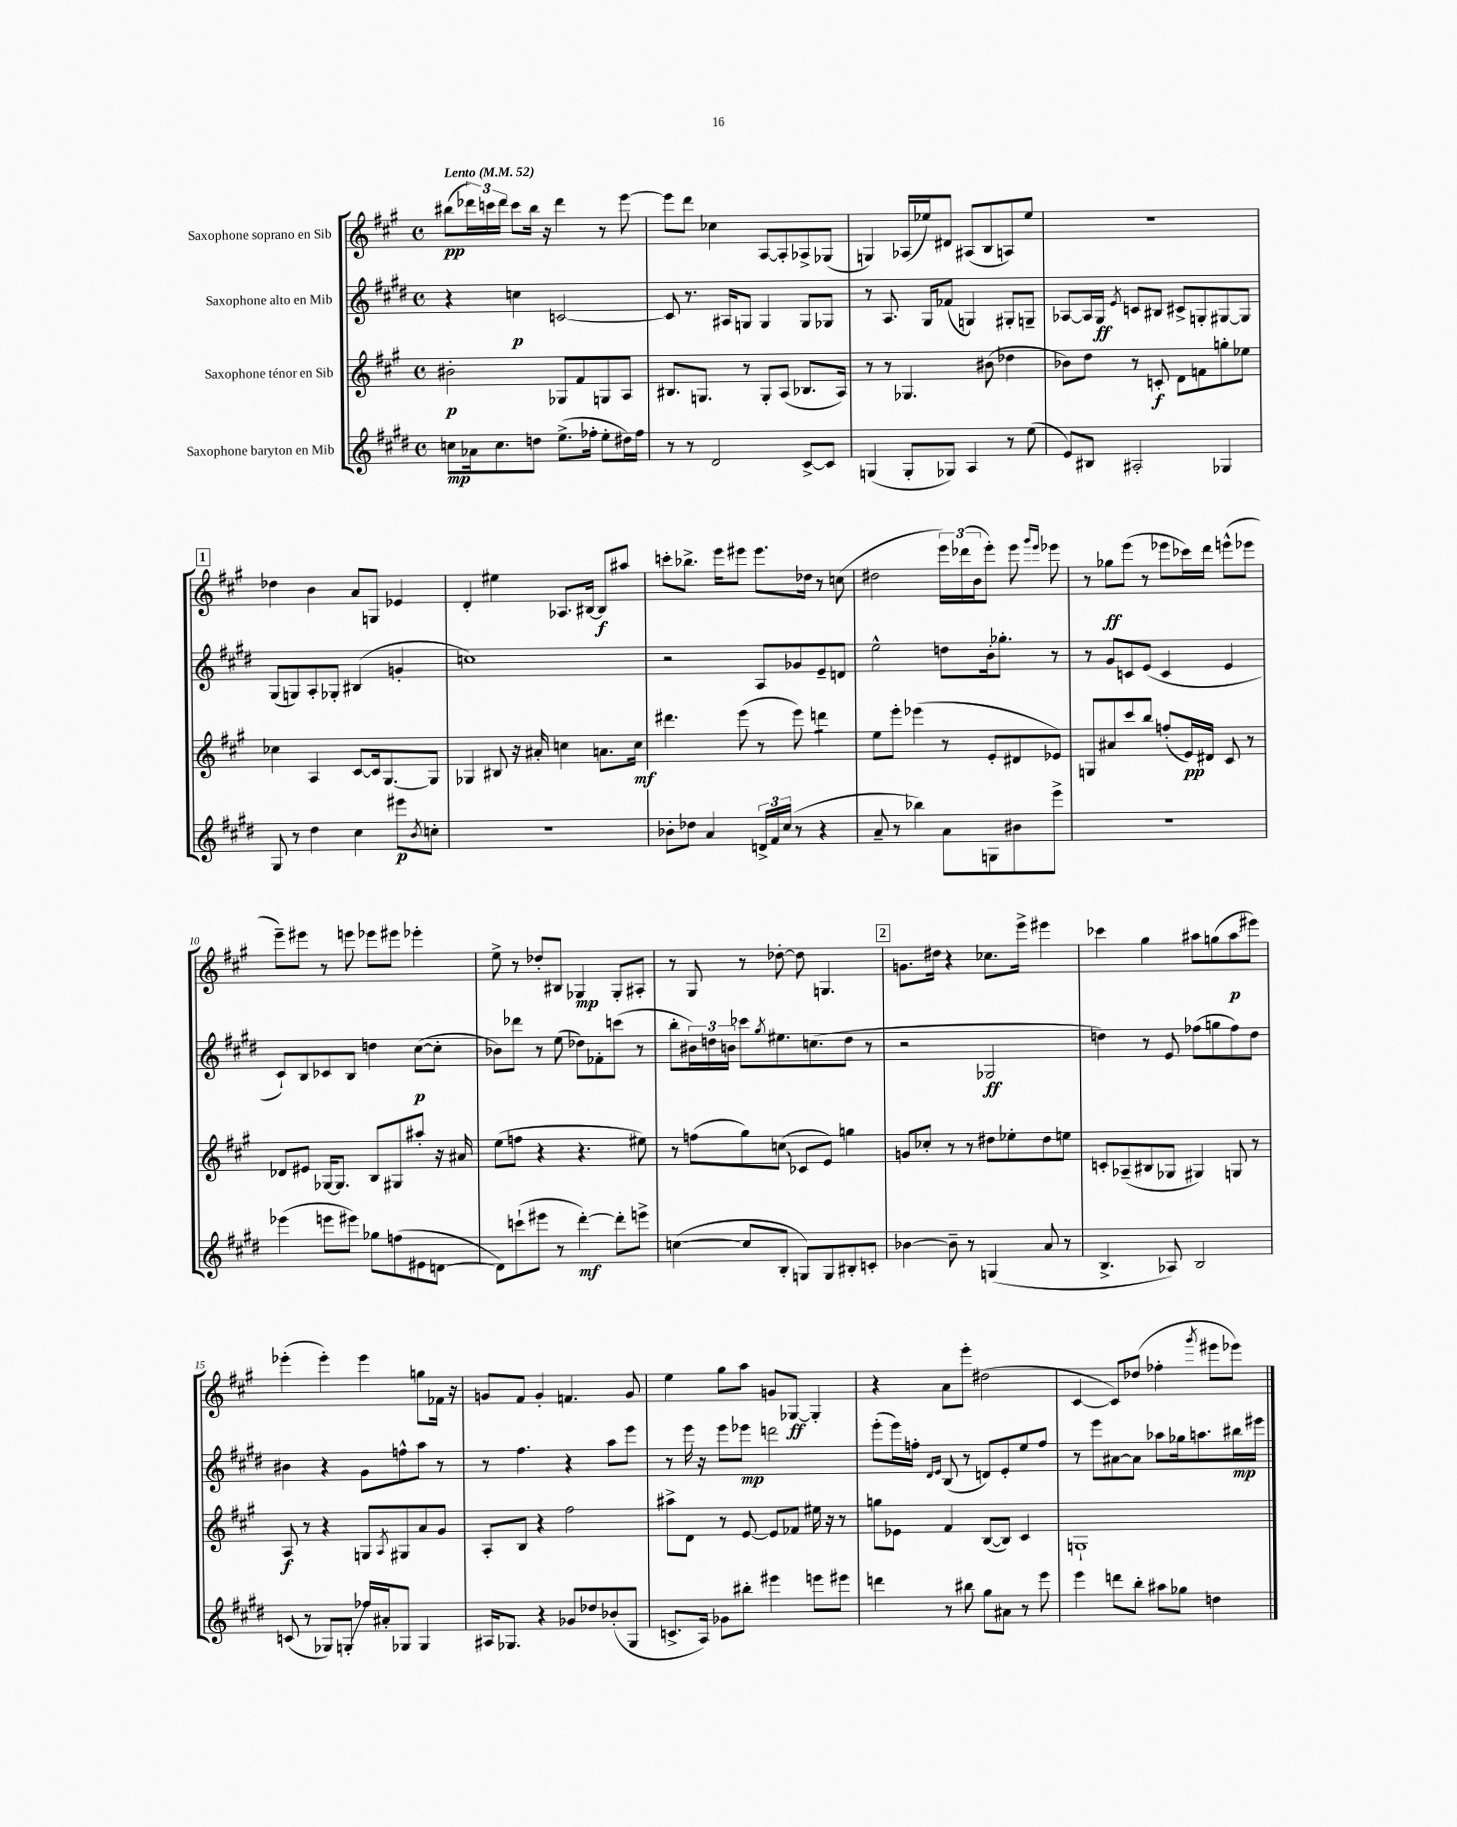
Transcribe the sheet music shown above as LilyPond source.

<<
\new StaffGroup <<
\new Staff = "s0" \with { instrumentName = "Saxophone soprano en Sib" } {
    \clef treble \key a \major \defaultTimeSignature \time 4/4 \tempo "Lento" 4 = 52
    bis''8\pp( \tuplet 3/2 { des'''16) c'''16 des'''16 } c'''8 bis''16 r16 des'''4 r8 e'''8~ |
    e'''8 d'''8 ces''4 a8~ a8-. aes8-> ges8( |
    g4) aes16( ees''16) dis'8 ais8( b8 a8) ees''8 |
    R1 |
    \mark \markup { \box "1" } des''4 b'4 a'8 g8 ees'4 |
    d'4-. eis''4 aes8. bis16~ bis8\f ais''8 |
    c'''8-. bes''8.-> e'''16 eis'''8 eis'''8. des''16 r8 c''8( |
    dis''2 \tuplet 3/2 { e'''16) des'''16( b'16 } e'''8-.) e'''8 \grace { gis'''16 e'''16 } ees'''8 |
    r8 ges''8\ff e'''8( r8 ees'''8 ces'''16) d'''16 e'''8-^( ees'''8 |
    e'''8--) eis'''8 r8 e'''8 ees'''8 eis'''8 ees'''4-. |
    e''8-> r8 des''8-. bis8 ges4\mp ges8-. ais8-. |
    r8 gis8 r8 des''8~-. des''8 g4. |
    \mark \markup { \box "2" } g'8. dis''16 r4 ces''8. e'''16-> eis'''4 |
    ces'''4 gis''4 ais''8 g''8( ais''8\glissando\p eis'''8) |
    ees'''4-.( ees'''4-.) ees'''4 g''8 fes'16 r16 |
    g'8 fis'8 g'4-. f'4. g'8 |
    e''4 gis''8 a''8 g'8 ges8~\ff ges4-. |
    r4 a'8 e'''8-. dis''2( |
    cis'4~ cis'8) des''8( fes''4-. \acciaccatura { gis'''8 } eis'''8 ees'''8) \bar "|." |
}
\new Staff = "s1" \with { instrumentName = "Saxophone alto en Mib" } {
    \clef treble \key e \major \defaultTimeSignature \time 4/4
    r4 c''4\p c'2~ |
    c'8 r8. ais16 g8 g4 g8 ges8 |
    r8 a8. gis16 fes'8( g4) gis8-. g8-- |
    aes8~ aes16 gis16\ff \acciaccatura { e'8 } c'8 bis8 cis'8-> g8-. gis8~ gis8 |
    \mark \markup { \box "1" } gis8( g8) a8-. ges8-. bis4( g'4-. |
    c''1) |
    r2 a8 ges'8 e'8-- d'8 |
    e''2-^ d''8 b'16-. ges''8.-. r8 |
    r8 gis'8 c'8 e'8( c'4 e'4 |
    cis'8-!) b8 ces'8 b8 d''4 cis''8~\p( cis''8-. |
    bes'8) des'''8 r8 e''8( des''8) fes'8-. c'''8( r8 |
    b''8-. \tuplet 3/2 { bis'16) d''16 b'16 } ces'''8 \acciaccatura { gis''8 } eis''8. c''8.( d''8 r8 |
    \mark \markup { \box "2" } r2 ges2\ff |
    d''4) r8 e'8 fes''8( g''8 fes''8) d''8 |
    bis'4 r4 gis'8 f''8-^ a''8 r8 |
    r8 fis''4. r4 a''8 e'''8 |
    r8 e'''16 r16 e'''8 ees'''8\mp d'''2 |
    e'''8-.( e'''16) f''16-. \grace { dis'16 e'16 } b8( r8 d'8) e'8-. e''8 f''8 |
    r8 e'''8 ais'8~ ais'8 aes''8 ges''16 a''8. bis''16\mp eis'''16 \bar "|." |
}
\new Staff = "s2" \with { instrumentName = "Saxophone ténor en Sib" } {
    \clef treble \key a \major \defaultTimeSignature \time 4/4
    bis'2-.\p ges8 fis'8 g8 a8 |
    bis8. g8. r8 g8-. a8( bes8. a16) |
    r8 r8 ges4. bis'8( des''4 |
    bes'8) d''8 r8 c'8-.\f d'8 f'8 g''8-. ees''8 |
    \mark \markup { \box "1" } ces''4 a4 cis'8~ cis'16 gis8.~ gis8 |
    ges4 bis8 r16 ais'16-. c''4 a'8. c''16\mf |
    dis'''4. e'''8( r8 e'''8) d'''4:8 |
    e''8 e'''8-. ees'''4( r8 e'8-. dis'8 ees'8) |
    g8 ais'8 cis'''8 b''8 f''8-.( e'16\pp) dis'16 cis'8 r8 |
    des'8 eis'8 ges16~ ges8. b8 gis8 ais''8-. r16 ais'16 |
    e''8( f''8 r4 r4. eis''8) |
    r8 f''8( gis''8) \once \override Glissando.style = #'zigzag c''8\glissando( ces'8 e'8) g''4 |
    \mark \markup { \box "2" } g'8 ces''8-. r8 r8 dis''8 ees''8-. dis''8 e''8 |
    c'8-. aes8--( bis8 ges8 gis4) g8 r8 |
    a8\f r8 r4 g8 \acciaccatura { a8 } gis8 a'8 gis'8 |
    a8-. b8 r4 fis''2 |
    ais''8-> d'8 r8 e'8~ e'8 fes'8 eis''16 r16 r8 |
    g''8 ees'8 fis'4 b8~( b8) cis'4 |
    g1-! \bar "|." |
}
\new Staff = "s3" \with { instrumentName = "Saxophone baryton en Mib" } {
    \clef treble \key e \major \defaultTimeSignature \time 4/4
    c''8\mp aes'16 c''8. d''8 e''8.->( fes''16-. e''8-. dis''16) fes''16 |
    r8 r8 dis'2 cis'8~-> cis'8 |
    g4( g8-. ges8) a4 r8 e''8( |
    e'8) bis8 ais2-. ges4 |
    \mark \markup { \box "1" } gis8 r8 dis''4 cis''4 eis'''8\p \acciaccatura { b'8 } c''8-. |
    R1 |
    bes'8-. des''8 a'4 \tuplet 3/2 { d'16-> fis'16 cis''16( } r8 r4 |
    a'8-- r8 bes''4) a'8 g8 bis'8 e'''8-> |
    r1 |
    ees'''4( e'''8 eis'''8) ges''8 f''8( eis'8 d'8~ |
    d'8) c'''8-!( eis'''8 r8 dis'''4~-.\mf) dis'''8-. e'''8-> |
    c''4~( c''8 b8-. g8) g8 bis8-. c'8-. |
    \mark \markup { \box "2" } bes'4~ bes'8-- r8 g4( a'8 r8 |
    b4.-> aes8) b2 |
    c'8( r8 ges8) g8-.\glissando fes''16 ais'16-. ges8 ges4 |
    ais16 ges8. r4 ges'8 des''8 bes'8-.( ges8 |
    c'8.-> a16) ges'8 bis''8-. eis'''4 e'''8 eis'''8 |
    d'''4 r8 bis''8 gis''8 ais'8 r8 e'''8 |
    e'''4 d'''8 b''8-. ais''8 ges''8 d''4 \bar "|." |
}
>>
>>
